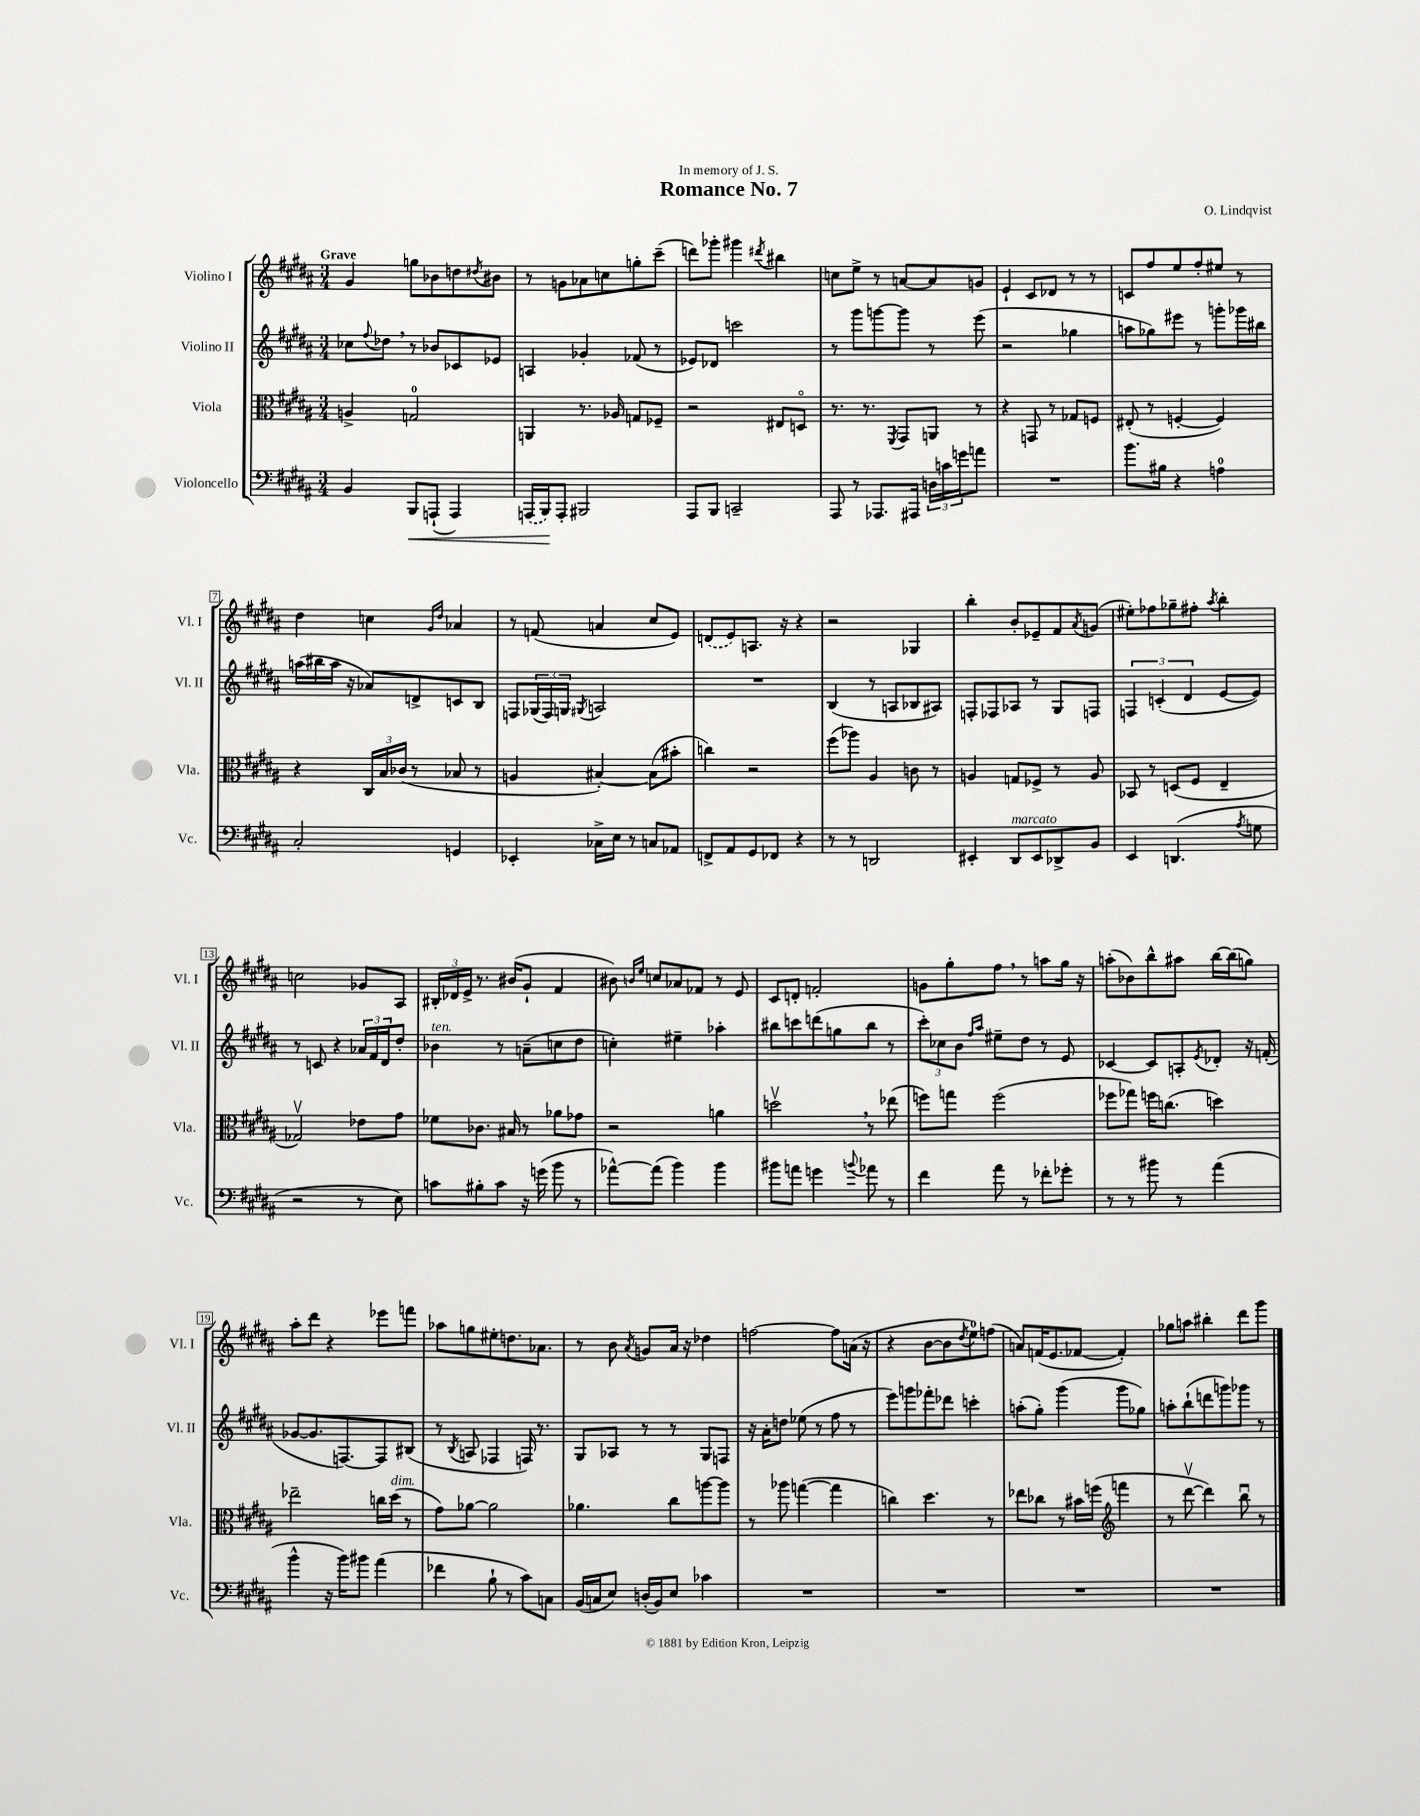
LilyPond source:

\header { title = "Romance No. 7" composer = "O. Lindqvist" dedication = "In memory of J. S." }
<<
\new StaffGroup <<
\new Staff = "s0" \with { instrumentName = "Violino I" shortInstrumentName = "Vl. I" } {
    \clef treble \key b \major \numericTimeSignature \time 3/4 \tempo "Grave"
    gis'4 g''8 bes'8 d''8 \acciaccatura { dis''8 } bis'8 |
    r8 g'8 aes'8 c''8 g''8-. cis'''8--( |
    d'''8) ges'''8-. gis'''4 \acciaccatura { dis'''8 } bis''4 |
    c''8 e''8-> r8 a'8~ a'8 g'8 |
    e'4-! cis'8 des'8 r8 r8 |
    c'8 fis''8 e''8 fis''8-. eis''8 r8 |
    dis''4 c''4 \grace { gis'16 dis''16 } aes'4 |
    r8 f'8( a'4 cis''8 e'8) |
    \once \slurDashed d'8( e'8) a8. r16 r4 |
    r2 ges4 |
    b''4-. b'8-. ees'8-- fis'8 \acciaccatura { ais'8 } g'8( |
    eis''8-.) fes''8 ges''8-- fis''8-. \acciaccatura { ais''8 } b''4-. |
    c''2 ges'8 ais8 |
    \tuplet 3/2 { bis16-. des'16 e'16-> } r8. bis'16( gis'8-! fis'4 |
    bis'8) \grace { b'16 e''16 } c''8 aes'8 fes'8 r8 e'8 |
    cis'8 d'8-. f'2-. |
    g'8 gis''8-. fis''8 \breathe r8 a''8 gis''16 r16 |
    a''8-.( bes'8) b''8-^ ais''8 b''16~ b''16( g''8) |
    ais''8-. dis'''8 r4 ees'''8 f'''8 |
    aes''8 g''8 eis''8-. d''8. aes'8. |
    r8 b'8 \acciaccatura { ais'8 } g'8 ais'16 r16 des''4 |
    f''2~ f''8 a'16( r16 |
    r4 b'8~ b'8 \acciaccatura { dis''8 } e''8-0) f''8( |
    a'8) f'16( e'8. fes'8~ fes'4-.) |
    ges''8 a''8 bis''4-. dis'''8 gis'''8 \bar "|." |
}
\new Staff = "s1" \with { instrumentName = "Violino II" shortInstrumentName = "Vl. II" } {
    \clef treble \key b \major \numericTimeSignature \time 3/4
    ces''8 \appoggiatura { fis''8 } des''8 \breathe r8 bes'8 ces'8 ees'8 |
    a4 ges'4-. fes'8( r8 |
    ees'8) des'8 c'''2 |
    r8 gis'''8 g'''8~ g'''8 r8 e'''8( |
    r2 ges''4 |
    a''8 ges''8) eis'''8 r8 g'''8-. ges'''16 bis''16 |
    a''16( bis''16 a''16 r16 aes'8) d'8-> c'8 b8 |
    f8 \tuplet 3/2 { ges16( f16) g16 } \acciaccatura { gis8 } a2 |
    R2. |
    b4( r8 a8 bes8 ais8) |
    f8-. fes8 aes8 r8 gis8 f8 |
    \tuplet 3/2 { f4 c'4-.( dis'4 } e'8~ e'8) |
    r8 c'8 r4 \tuplet 3/2 { aes'16 fis'16 dis'16 } dis''8-. |
    bes'4^\markup { \italic "ten." } r8 a'8--( c''8 dis''8 |
    c''4-.) eis''4-- aes''4-. |
    bis''8 c'''8 d'''8( g''8 bis''8 r8 |
    \tuplet 3/2 { cis'''8-.) ces''8 b'8 } \grace { fis''16 ais''16 } eis''8-- dis''8 r8 e'8 |
    ces'4~ ces'8 a8-. \acciaccatura { e'8 } des'8-. r16 f'16-.( |
    ges'8~ ges'8. f8.~) f8 bis8( |
    r8 \acciaccatura { b8 } a8 fes4 f16) r8. |
    gis8 aes8 r8 r8 gis8 f8 |
    r16 ais'16-. d''8 ees''8( r8 fis''8 r8 |
    e'''8) g'''8 fes'''8-. des'''8 c'''4-. |
    a''8-.( gis''8-.) gis'''4( gis'''8 ges''8) |
    a''8-. b''8-!( d'''8 g'''8) ges'''8 r8 \bar "|." |
}
\new Staff = "s2" \with { instrumentName = "Viola" shortInstrumentName = "Vla." } {
    \clef alto \key b \major \numericTimeSignature \time 3/4
    a4-> g2-0 |
    a,4 r8. aes16 g8 fes8-- |
    r2 eis8 d8\flageolet |
    r8. r8. \acciaccatura { fis,8 } gis,8 a,8 r8 |
    r4 g,8 r8 ges8 f8 |
    eis8-.( r8 f4~-. f4) |
    r4 \tuplet 3/2 { cis16 b16 ces'16( } r8 bes8 r8 |
    a4 bis4~-.) bis8( bis'8-. |
    c''4) r2 |
    fis''8( aes''8) ais4 c'8 r8 |
    a4 g8 fes8-> r8 a8 |
    bes,8 r8 d8( fis8 e4-- |
    ges2\upbow) ees'8 gis'8 |
    fes'8 ces'8. bis16 r8 aes'8 ges'8 |
    r2 a'4 |
    d''2\upbow \breathe r8 ees''8( |
    f''8) g''8 f''2( |
    fes''8 ges''8) f''16 c''8.( d''4) |
    ees''2-- c''16 dis''16^\markup { \italic "dim." }( r8 |
    gis'8) aes'8~ aes'2 |
    aes'4. cis''8 a''8~ a''8 |
    r8 aes''8 g''4~( g''4 |
    c''4) dis''4. r8 |
    ees''8 ces''8 r8 bis'16 f''16( \clef treble f'''4 |
    r8 dis'''8~\upbow dis'''4) b''8\downbow r8 \bar "|." |
}
\new Staff = "s3" \with { instrumentName = "Violoncello" shortInstrumentName = "Vc." } {
    \clef bass \key b \major \numericTimeSignature \time 3/4
    b,4 b,,8\< a,,8-!( a,,4) |
    \once \slurDashed a,,16( b,,16\!) a,,8-. bis,,2 |
    ais,,8 b,,8 c,2-- |
    ais,,8 r8 aes,,8. ais,,16 \tuplet 3/2 { d16 c'16 g'16 } a'8 |
    R2. |
    b'8. bis16 r4 a4-0 |
    cis2-. g,4 |
    ees,4-. ces16-> e16 r8 c8 aes,8 |
    f,8-> ais,8 gis,8 fes,8 r4 |
    r8 r8 d,2 |
    eis,4-. dis,8^\markup { \italic "marcato" } eis,8 des,8-> b,8 |
    e,4 d,4.( \acciaccatura { ais8 } g8 |
    r2 r8 e8) |
    c'8 bis8-. c'8 r16 g'16( b'8 r8 |
    aes'8~-^) aes'8( b'4) b'4 |
    bis'8 a'8 g'4 \appoggiatura { b'8 } aes'8 r8 |
    fis'4 ais'8 r8 fes'8-. ges'8-. |
    r8 r8 bis'8 r8 ais'4( |
    b'4-^ r16 b'16) bis'8 ais'4( |
    fes'4 b8-! r8 cis'8) c8 |
    b,16( c16 e8) d16-.( b,16) e8 ces'4 |
    R2. |
    R2. |
    R2. |
    R2. \bar "|." |
}
>>
>>
\layout { \context { \Score \override BarNumber.stencil = #(make-stencil-boxer 0.1 0.3 ly:text-interface::print) } }
